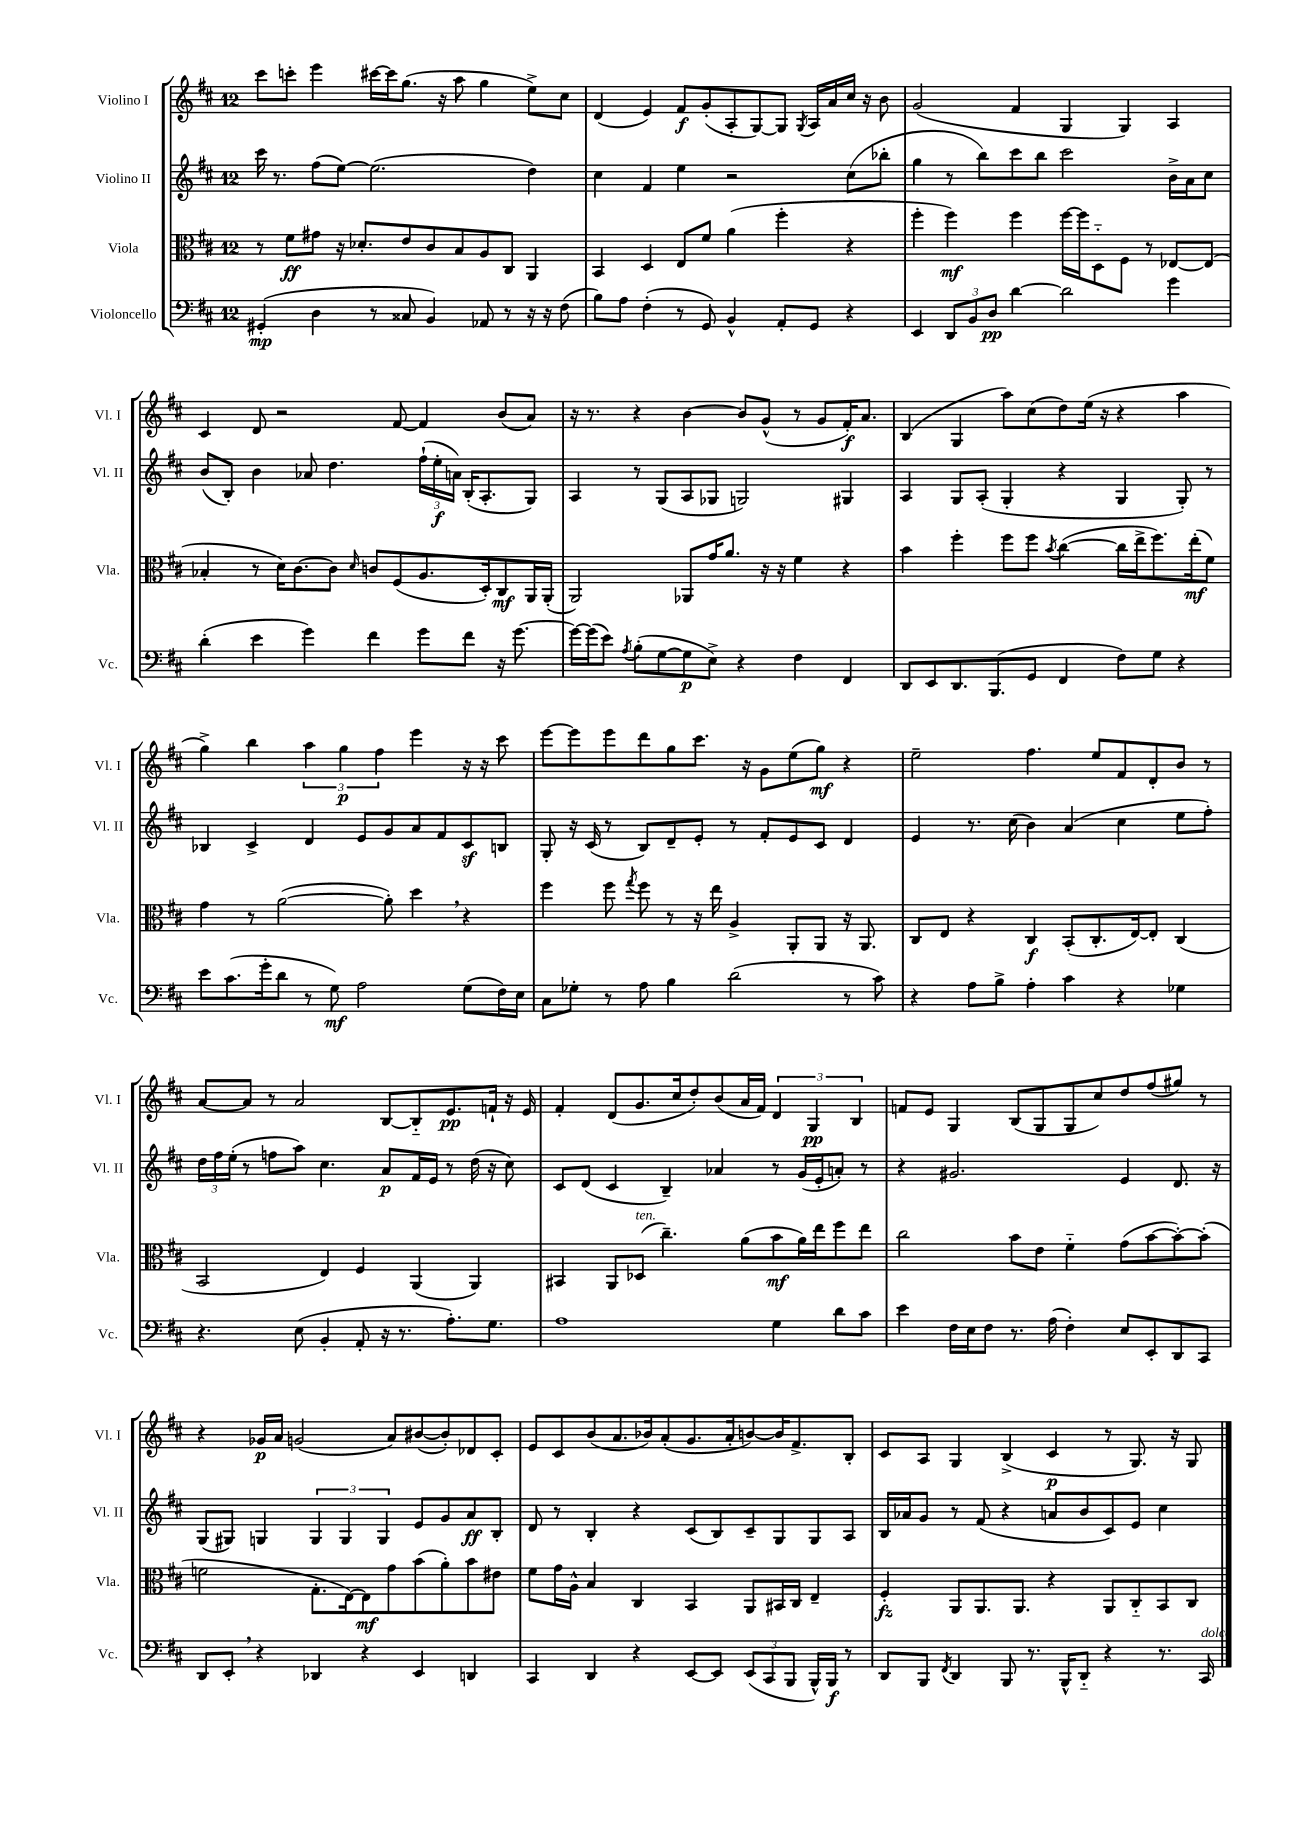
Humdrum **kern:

**kern	**kern	**kern	**kern
*staff4	*staff3	*staff2	*staff1
*clefF4	*clefC3	*clefG2	*clefG2
*k[f#c#]	*k[f#c#]	*k[f#c#]	*k[f#c#]
*M12/8	*M12/8	*M12/8	*M12/8
(4GG#'	8r	16ccc#	8ccc#
.	.	8.r	.
.	8f#	.	8ccc'
4D	8g#	(8ff#	4eee
.	16r	[8ee)	.
.	8.d-'	.	.
8r	.	(2.ee]	[16ccc#
.	.	.	16ccc#]
8C##	8e	.	(8.gg
4BB)	8c#	.	.
.	.	.	16r
.	8B	.	8aa
8AA-	8A	.	4gg
8r	8C#	.	.
16r	4AA	4dd)	8ee^)
16r	.	.	.
(8F#	.	.	8cc#
=	=	=	=
8B)	4BB	4cc#	(4d
8A	.	.	.
(4F#'	4D	4f#	4e)
8r	8E	4ee	8f#
8GG)	8f#	.	(8g'
4BB^^	(4a	2r	8A'
.	.	.	[8G)
8AA'	4ff#'	.	8G]
.	.	.	8qG
8GG	.	.	16A
.	.	.	16a
4r	4r	(8cc#	16cc#
.	.	.	16r
.	.	8bb-'	8b
=	=	=	=
4EE	4ff#'	4gg	(2g
12DD	4ff#)	8r	.
12BB	.	.	.
.	.	8bb)	.
12D	.	.	.
[4d	4ff#	8ccc#	4f#
.	.	8bb	.
2d]	[16ff#	2ccc#	4G
.	16ff#]	.	.
.	8D'~	.	.
.	8F#	.	4G)
.	8r	.	.
4g	[8E-	16b^	4A
.	.	16a	.
.	(8E-]	8cc#	.
=	=	=	=
(4d'	4B-'	(8b	4c#
.	.	8B')	.
4e	8r	4b	8d
.	16d)	.	2r
.	[8.c#	.	.
4g)	.	8a-	.
.	8c#]	4.dd	.
.	16qqd	.	.
4f#	8c	.	.
.	(8F#	.	[8f#
8g	8.A	(24ff#`	4f#]
.	.	24ee'	.
.	.	24a)	.
8f#	.	(16B'	.
.	16D')	8.A'	.
16r	8C#	.	(8b
[8.g	.	.	.
.	16AA	8G)	8a)
.	(16AA'	.	.
=	=	=	=
16g_	2AA)	4A	16r
(16g]	.	.	8.r
8e)	.	.	.
8qA	.	.	.
(8B'	.	8r	4r
[8G	.	(8G	.
8G]	8AA-	8A	[4b
8E^)	16g	8G-	.
.	8.a	.	.
4r	.	2G)	8b]
.	16r	.	(8g^^
.	16r	.	.
4F#	4f#	.	8r
.	.	.	8g
4FF#	4r	4G#	16f#')
.	.	.	8.a
=	=	=	=
8DD	4b	4A	(4B
8EE	.	.	.
8.DD	4ff#'	8G	4G
.	.	(8A'	.
(8.BBB	.	.	.
.	8ff#	4G'	8aa)
8GG	8ff#	.	(8cc#
.	8qb	.	.
4FF#	([4cc#	4r	8dd)
.	.	.	(16ee
.	.	.	16r
8F#)	16cc#]	4G	4r
.	16ee^	.	.
8G	8.ff#)	.	.
4r	.	8G')	4aa
.	(16ee'	.	.
.	8f#)	8r	.
=	=	=	=
8e	4g	4B-	4gg^)
(8.c#	.	.	.
.	8r	4c#^	4bb
16g'	.	.	.
8d	([2a	.	.
8r	.	4d	6aa
8G)	.	.	.
.	.	.	6gg
2A	.	8e	.
.	.	.	6ff#
.	8a'])	8g	.
.	4dd	8a	4eee
.	.	8f#	.
(8G	4r	8c#	16r
.	.	.	16r
16F#)	.	8B	8ccc#
16E	.	.	.
=	=	=	=
8C#	4ff#	8G'	[8eee
8G-'	.	16r	8eee]
.	.	(16c#	.
8r	8ff#	8r	8eee
.	8qgg	.	.
8A	8ff#	8B)	8ddd
4B	8r	8d~	8gg
.	16r	8e'	8.ccc#
.	16ee	.	.
(2d	4A^	8r	.
.	.	.	16r
.	.	8f#'	8g
.	8AA'	8e	(8ee
.	8AA	8c#	8gg)
8r	16r	4d	4r
.	8.AA	.	.
8c#)	.	.	.
=	=	=	=
4r	8C#	4e	2ee~
.	8E	.	.
8A	4r	8.r	.
8B^	.	.	.
.	.	(16cc#	.
4A'	4C#	4b)	4.ff#
4c#	(8BB'	(4a	.
.	8.C#'	.	8ee
4r	.	4cc#	8f#
.	[16E)	.	.
.	8E']	.	8d'
4G-	(4C#	8ee	8b
.	.	8ff#')	8r
=	=	=	=
4.r	2BB	24dd	[8a
.	.	24ff#	.
.	.	(24ee'	.
.	.	8r	8a]
.	.	8ff	8r
(8E	.	8aa)	2a
4BB'	4E)	4.cc#	.
8AA'	4F#	.	.
16r	.	8a	[8B
8.r	.	.	.
.	(4AA	16f#	8B'~]
.	.	16e	.
8.A')	.	8r	8.e
.	4AA)	(16dd	.
8.G	.	16r	16f`
.	.	8cc#)	16r
.	.	.	16e
=	=	=	=
1A	4BB#	8c#	4f#'
.	.	(8d	.
.	8AA	4c#	(8d
.	(8D-	.	8.g
.	4.cc#~)	4B~)	.
.	.	.	16cc#
.	.	.	8dd')
.	.	4a-	(8b
.	(8a	.	16a
.	.	.	16f#)
4G	8b	8r	6d
.	16a)	(16g	.
.	.	.	6G
.	16ee	16e'	.
8d	8ff#	8a')	.
.	.	.	6B
8c#	8ee	8r	.
=	=	=	=
4e	2cc#	4r	8f
.	.	.	8e
16F#	.	2.g#	4G
16E	.	.	.
8F#	.	.	.
8.r	8b	.	(8B
.	8e	.	8G
(16A	.	.	.
4F#')	4f#'~	.	8G
.	.	.	8cc#)
8E	(8g	4e	8dd
8EE'	[8b	.	(8ff#
8DD	8b'_)	8.d	8gg#)
8CC#	(8b']	.	8r
.	.	16r	.
=	=	=	=
8DD	2f	(8G	4r
8EE'	.	8G#)	.
4r	.	4G	16g-
.	.	.	16a
.	.	.	(2g
4DD-	8.G'	6G	.
.	.	6G	.
.	[16E)	.	.
4r	8E]	.	.
.	.	6G	.
.	8g	.	8a)
4EE	(8b	8e	([8b#
.	8a')	8g	8b#'])
4DD	8b	8a	8d-
.	8e#	8B'	8c#'
=	=	=	=
4CC#	8f#	8d	8e
.	16g	8r	8c#
.	16A^^	.	.
4DD	4B	4B'	(8b
.	.	.	8.a
4r	4C#	4r	.
.	.	.	16b-)
.	.	.	(8a'
[8EE	4BB	(8c#	8.g
8EE]	.	8B)	.
.	.	.	16a'
(12EE	8AA	8c#~	[8b)
12CC#	.	.	.
.	16BB#	8G	16b]
12BBB	.	.	.
.	16C#	.	8.f#^
16BBB^^)	4E~	8G	.
16BBB	.	.	.
8r	.	8A	8B'
=	=	=	=
8DD	4F#'	16B	8c#
.	.	16a-	.
8BBB	.	8g	8A
8qFF#	.	.	.
4DD	8AA	8r	4G
.	8.AA	(8f#	.
8BBB	.	4r	(4B^
.	8.AA	.	.
8.r	.	.	.
.	4r	8a	4c#
16BBB^^	.	.	.
8DD'~	.	8b	.
4r	8AA	8c#)	8r
.	8C#'~	8e	8.G)
8.r	8BB	4cc#	.
.	.	.	16r
.	8C#	.	8G
16CC#	.	.	.
==	==	==	==
*-	*-	*-	*-
